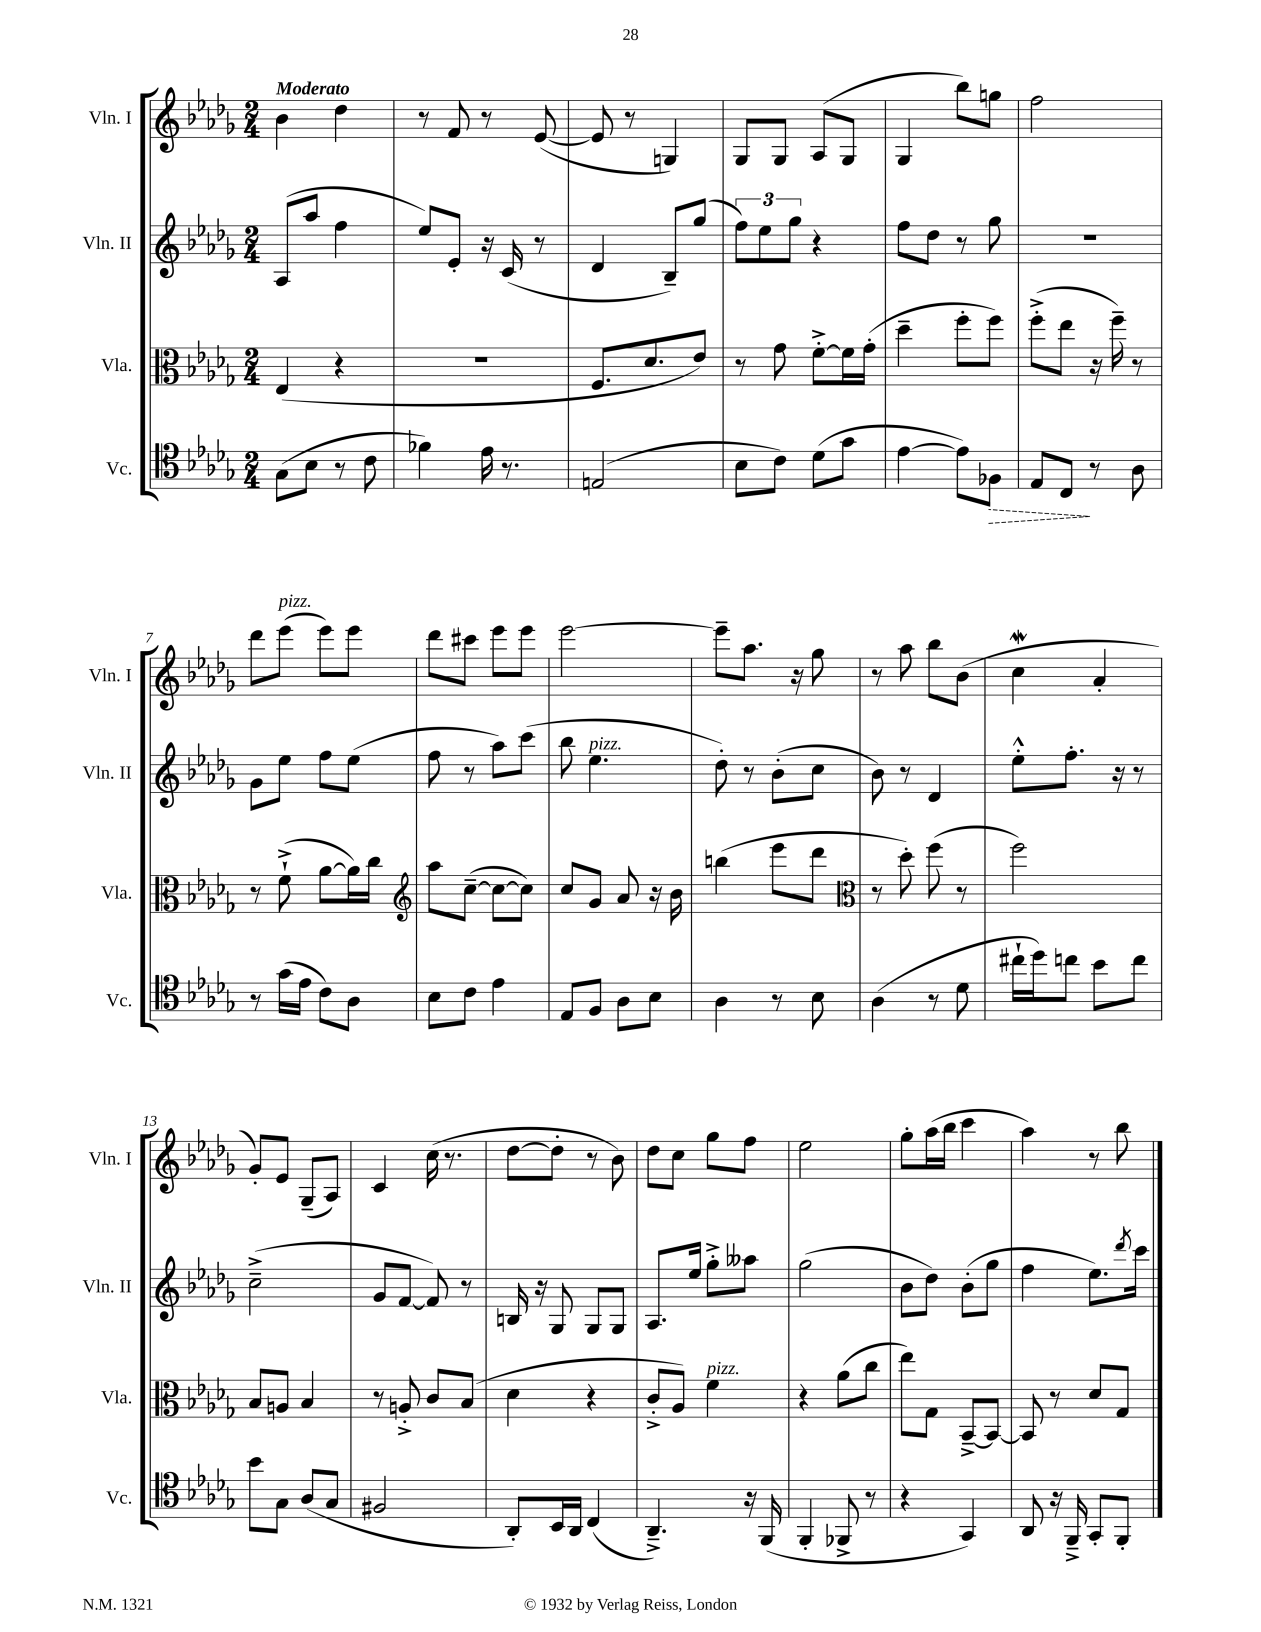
<<
\new StaffGroup <<
\new Staff = "s0" \with { instrumentName = "Vln. I" shortInstrumentName = "Vln. I" } {
    \clef treble \key des \major \numericTimeSignature \time 2/4 \tempo "Moderato"
    bes'4 des''4 |
    r8 f'8 r8 ees'8~( |
    ees'8 r8 g4) |
    ges8 ges8 aes8( ges8 |
    ges4 bes''8) g''8 |
    f''2 |
    des'''8 ees'''8^\markup { \italic "pizz." }( ees'''8) ees'''8 |
    des'''8 cis'''8 ees'''8 ees'''8 |
    ees'''2~ |
    ees'''8-- aes''8. r16 ges''8 |
    r8 aes''8 bes''8 bes'8( |
    c''4\mordent aes'4-. |
    ges'8-.) ees'8 ges8--( aes8) |
    c'4 c''16( r8. |
    des''8~ des''8-. r8 bes'8) |
    des''8 c''8 ges''8 f''8 |
    ees''2 |
    ges''8-. aes''16( bes''16 c'''4 |
    aes''4) r8 bes''8 \bar "|." |
}
\new Staff = "s1" \with { instrumentName = "Vln. II" shortInstrumentName = "Vln. II" } {
    \clef treble \key des \major \numericTimeSignature \time 2/4
    aes8( aes''8 f''4 |
    ees''8) ees'8-. r16 c'16( r8 |
    des'4 bes8--) ges''8( |
    \tuplet 3/2 { f''8) ees''8 ges''8 } r4 |
    f''8 des''8 r8 ges''8 |
    r2 |
    ges'8 ees''8 f''8 ees''8( |
    f''8 r8 aes''8) c'''8( |
    bes''8 ees''4.^\markup { \italic "pizz." } |
    des''8-.) r8 bes'8-.( c''8 |
    bes'8) r8 des'4 |
    ees''8-.-^ f''8.-. r16 r8 |
    c''2--->( |
    ges'8 f'8~ f'8) r8 |
    b16 r16 ges8 ges8 ges8 |
    aes8. ees''16 ges''8-.-> aeses''8 |
    ges''2( |
    bes'8 des''8) bes'8-.( ges''8 |
    f''4 ees''8.) \acciaccatura { des'''8 } c'''16 \bar "|." |
}
\new Staff = "s2" \with { instrumentName = "Vla." shortInstrumentName = "Vla." } {
    \clef alto \key des \major \numericTimeSignature \time 2/4
    ees4( r4 |
    r2 |
    f8. des'8. ees'8) |
    r8 ges'8 f'8~-.-> f'16 ges'16-.( |
    des''4-- f''8-. f''8) |
    f''8-.->( ees''8 r16 f''16--) r8 |
    r8 f'8-!->( aes'8~ aes'16) c''16 |
    \clef treble aes''8 c''8~--( c''8~ c''8) |
    c''8 ges'8 aes'8 r16 bes'16 |
    b''4( ees'''8 des'''8 |
    \clef alto r8 des''8-.) f''8( r8 |
    f''2) |
    bes8 a8 bes4 |
    r8 a8-.-> c'8 bes8( |
    des'4 r4 |
    c'8-.-> aes8) f'4^\markup { \italic "pizz." } |
    r4 aes'8( c''8 |
    ees''8) ges8 bes,8~---> bes,8~ |
    bes,8 r8 des'8 ges8 \bar "|." |
}
\new Staff = "s3" \with { instrumentName = "Vc." shortInstrumentName = "Vc." } {
    \clef tenor \key des \major \numericTimeSignature \time 2/4
    ges8( bes8 r8 c'8 |
    fes'4) ees'16 r8. |
    e2( |
    bes8 c'8) des'8( ges'8 |
    ees'4~ ees'8) \once \override Hairpin.style = #'dashed-line fes8\> |
    ees8 c8\! r8 aes8 |
    r8 ges'16( ees'16 c'8) aes8 |
    bes8 c'8 ees'4 |
    ees8 f8 aes8 bes8 |
    aes4 r8 bes8 |
    aes4( r8 des'8 |
    cis''16-! des''16) c''8 bes'8 c''8 |
    bes'8 ges8 aes8( ges8 |
    fis2 |
    aes,8-.) bes,16 aes,16 c4( |
    aes,4.--->) r16 f,16( |
    f,4-. fes,8-> r8 |
    r4 ges,4) |
    aes,8 r16 f,16---> ges,8-. f,8-. \bar "|." |
}
>>
>>
